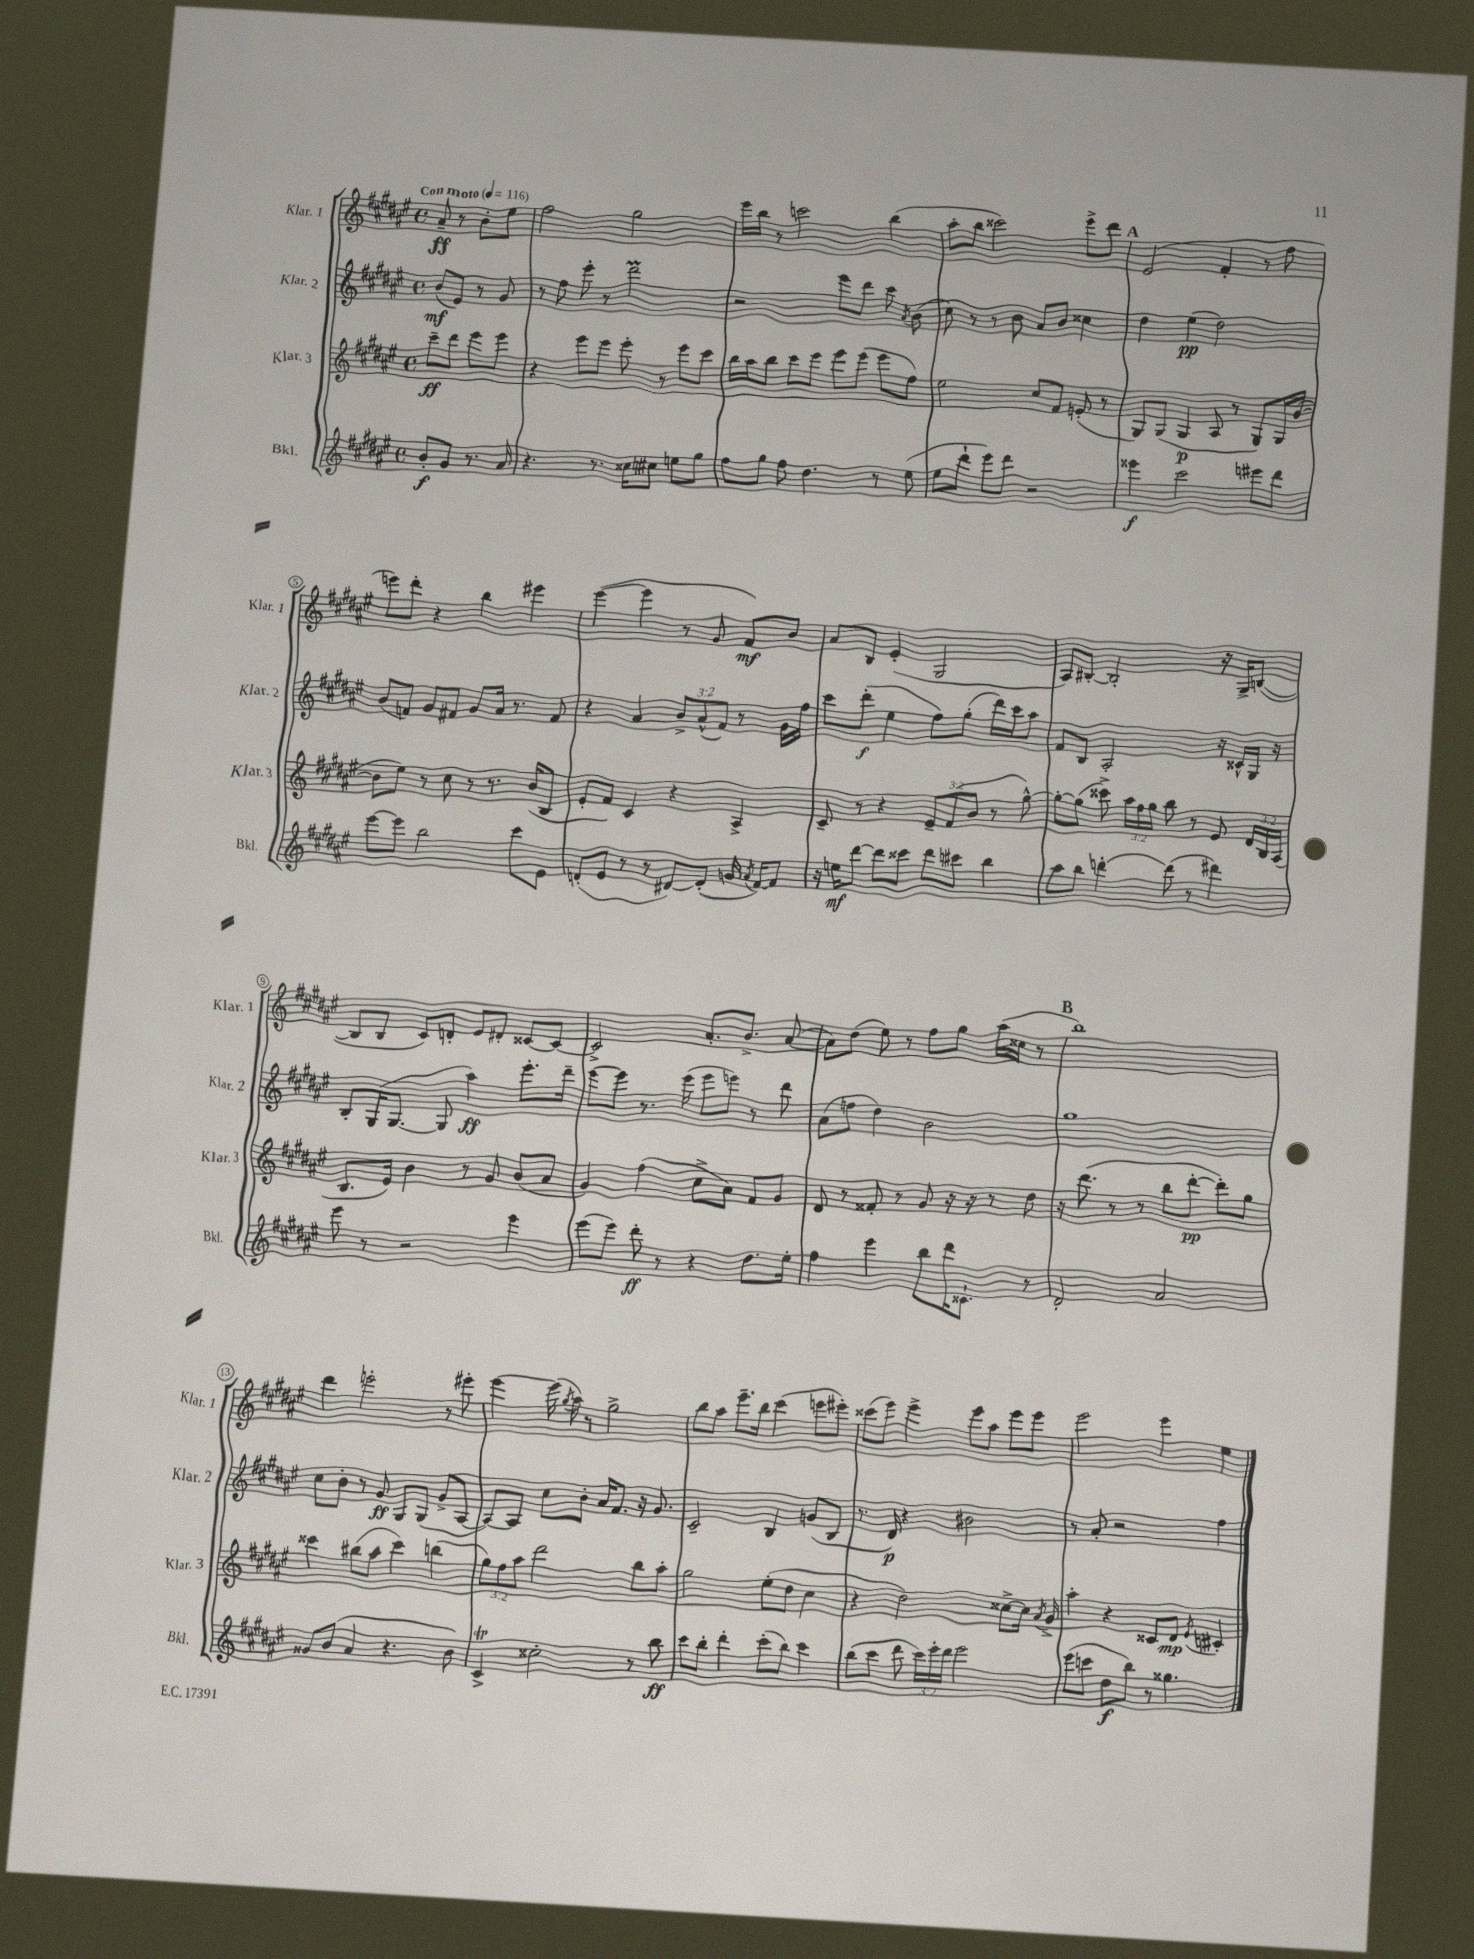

**kern	**dynam	**kern	**dynam	**kern	**dynam	**kern	**dynam
*part4	*part4	*part3	*part3	*part2	*part2	*part1	*part1
*staff4	*staff4	*staff3	*staff3	*staff2	*staff2	*staff1	*staff1
*I"Bkl.	*	*I"Klar. 3	*	*I"Klar. 2	*	*I"Klar. 1	*
*I'Bkl.	*	*I'Klar. 3	*	*I'Klar. 2	*	*I'Klar. 1	*
*clefG2	*	*clefG2	*	*clefG2	*	*clefG2	*
*k[f#c#g#d#a#e#]	*	*k[f#c#g#d#a#e#]	*	*k[f#c#g#d#a#e#]	*	*k[f#c#g#d#a#e#]	*
*M4/4	*	*M4/4	*	*M4/4	*	*M4/4	*
*met(c)	*	*met(c)	*	*met(c)	*	*met(c)	*
*MM116	*	*MM116	*	*MM116	*	*MM116	*
=	=	=	=	=	=	=	=
!	!	!	!	!	!	!LO:TX:a:B:t=Con moto	!
8b'/L	f	8ccc#~\L	ff	(8b/L	mf	8a#~/	ff
8g#/J	.	8ddd#\J	.	8e#/J)	.	8r	.
8.r	.	8eee#\L	.	8r	.	8b'\L	.
.	.	8eee#\J	.	8g#/	.	8ee#\J	.
16a#/	.	.	.	.	.	.	.
=1	=1	=1	=1	=1	=1	=1	=1
4.r	.	4r	.	8r	.	2ff#\	.
.	.	.	.	8ff#\	.	.	.
.	.	8eee#\L	.	8eee#'\	.	.	.
8.r	.	8eee#\J	.	8r	.	.	.
.	.	8eee#'\	.	2ddd#M\	.	2gg#\	.
16cc##X\KL	.	.	.	.	.	.	.
8cc#X\J	.	8r	.	.	.	.	.
8een\L	.	8eee#\L	.	.	.	.	.
8gg#\J	.	8ccc#\J	.	.	.	.	.
=2	=2	=2	=2	=2	=2	=2	=2
8ff#\L	.	16bb\LL	.	2r	.	16eee#\LL	.
.	.	16aa#\J	.	.	.	16bb\JJ	.
8gg#\J	.	8bb\J	.	.	.	8r	.
8ff#\	.	8ccc#\L	.	.	.	2cccn\	.
4.dd#\	.	8eee#\J	.	.	.	.	.
.	.	8eee#\L	.	8eee#\L	.	.	.
.	.	(8eee#\J	.	8ddd#\J	.	.	.
8r	.	8eee#\L	.	8ccc#\	.	(4bb\	.
.	.	.	.	8qa#/	.	.	.
(8ee#\	.	8ff#\J)	.	(8b\	.	.	.
=3	=3	=3	=3	=3	=3	=3	=3
8ee#\L	.	2ee#\	.	8cc#\)	.	8aa#'\L	.
8ddd#`\J	.	.	.	8r	.	8bb\J	.
8eee#\L)	.	.	.	8r	.	2ccc##X\)	.
8ddd#\J	.	.	.	8b\	.	.	.
2r	.	8cc#/L	.	8a#/L	.	.	.
.	.	8f#/J	.	8b/J	.	.	.
.	.	(8en'/	.	4cc##X\	.	8eee#^\L	.
.	.	8r	.	.	.	8ddd#\J	.
!!LO:REH:place=s1:t=A
=4	=4	=4	=4	=4	=4	=4	=4
4eee##X\	f	8G#/L)	.	4dd#\	.	(2e#/	.
.	.	(8G#/J	.	.	.	.	.
2ccc#\	.	4G#/	p	(4ee#\	pp	.	.
.	.	8A#/	.	2dd#\)	.	4f#'/	.
.	.	8r	.	.	.	.	.
8eee#X\L	.	8G#/L)	.	.	.	8r	.
8ddd#\J	.	16G#/L	.	.	.	8ff#\	.
.	.	([16b/JJ	.	.	.	.	.
!!LO:LB:g=z
=5	=5	=5	=5	=5	=5	=5	=5
[8eee#\L	.	8b\L]	.	(8b/L	.	8eeen\L)	.
8eee#\J]	.	8ee#\J)	.	8fn/J)	.	8ddd#'\J	.
2bb\	.	8r	.	8g#/L	.	4r	.
.	.	8cc#\	.	8f#X/J	.	.	.
.	.	8r	.	8g#/L	.	4bb\	.
.	.	8.r	.	16a#/Jk	.	.	.
.	.	.	.	8.r	.	.	.
8ccc#\L	.	.	.	.	.	4eee#X\	.
.	.	(16b/KL	.	.	.	.	.
8e#\J	.	8B/J	.	8f#/	.	.	.
=6	=6	=6	=6	=6	=6	=6	=6
(8dn'/L	.	8e#'/L	.	4r	.	([4eee#\	.
8e#/J	.	8f#/J)	.	.	.	.	.
8r	.	4c#/	.	4a#/	.	4eee#\]	.
8r	.	.	.	.	.	.	.
[8d#X/L)	.	4r	.	12b^/L	.	8r	.
.	.	.	.	(12a#^^/	.	.	.
(8d#'/J]	.	.	.	.	.	8g#/	.
.	.	.	.	12f#/J)	.	.	.
16gn/	.	4A#^/	.	8r	.	8f#/L)	mf
8qa#/	.	.	.	.	.	.	.
[16f#/KL)	.	.	.	.	.	.	.
8f#/J]	.	.	.	16g#\LL	.	8b/J	.
.	.	.	.	16ff#\JJ	.	.	.
=7	=7	=7	=7	=7	=7	=7	=7
16r	.	8c#~/	.	8ccc#\L	.	8a#/L	.
16een\KL	mf	.	.	.	.	.	.
[8ddd#\J	.	8r	.	(8ddd#'\J	f	8B/J	.
8ddd#\L]	.	4r	.	4ee#\	.	(4e#'/	.
8ccc##X\J	.	.	.	.	.	.	.
8ddd#\L	.	12e#~/L	.	8ff#\L)	.	2G#/	.
.	.	(12f#/	.	.	.	.	.
8ccc#X\J	.	.	.	(8gg#'\J	.	.	.
.	.	12b/J	.	.	.	.	.
4bb\	.	8r	.	16ddd#\LL)	.	.	.
.	.	.	.	16ccc#\J	.	.	.
.	.	[8gg#^^\)	.	8aa#\J	.	.	.
=8	=8	=8	=8	=8	=8	=8	=8
8aa#\L	.	8gg#'\L_	.	8f#/L	.	8A#/L)	.
8bb\J	.	(8gg#\J]	.	8B/J	.	[8B#X'/J	.
[4dddn'\	.	8ccc##X^\)	.	2A#'/	.	2B#'/]	.
.	.	24aa#\LL	.	.	.	.	.
.	.	24ff#\	.	.	.	.	.
.	.	24gg#\JJ	.	.	.	.	.
(8ddd\]	.	8bb\	.	.	.	.	.
8r	.	8r	.	.	.	.	.
4ddd#X\)	.	8e#/	.	16r	.	16r	.
.	.	.	.	16c##X^^/LL	.	16G#^/KL	.
.	.	24d#/LL	.	16G#/JJ	.	([8Bn/J	.
.	.	24B/	.	.	.	.	.
.	.	.	.	16r	.	.	.
.	.	(24A#/JJ	.	.	.	.	.
!!LO:LB:g=z
=9	=9	=9	=9	=9	=9	=9	=9
8eee#\	.	8.B/L	.	8B'/L	.	8B/L]	.
8r	.	.	.	(16G#/K	.	8B/J	.
.	.	16e#/Jk)	.	[8.G#/J	.	.	.
2r	.	4b\	.	.	.	8c#/L)	.
.	.	.	.	8G#/]	.	8dn'/J	.
.	.	8r	.	4aa#\)	ff	8e#/L	.
.	.	8g#/	.	.	.	8d#X'/J	.
4eee#\	.	(8b/L	.	8.eee#'\L	.	[8c##X/L	.
.	.	8a#/J	.	.	.	8c##/J_	.
.	.	.	.	16ddd#~\Jk	.	.	.
=10	=10	=10	=10	=10	=10	=10	=10
(8eee#\L	.	4g#/)	.	[8eee#\L	.	2c##^/]	.
8eee#\J)	.	.	.	8eee#\J]	.	.	.
8ddd#'\	ff	(4ff#\	.	8.r	.	.	.
8r	.	.	.	.	.	.	.
.	.	.	.	(16eee#\	.	.	.
4r	.	8cc#^\L	.	8eee#\L	.	8.a#'/L	.
.	.	8a#\J)	.	8eeen\J)	.	.	.
.	.	.	.	.	.	8.b^/J	.
8.dd#\L	.	8f#/L	.	8r	.	.	.
.	.	8g#/J	.	8ddd#\	.	([8a#/	.
16ee#'\Jk	.	.	.	.	.	.	.
=11	=11	=11	=11	=11	=11	=11	=11
4ff#\	.	8d#/	.	(8a#\L	.	8a#\L])	.
.	.	8r	.	8ffn\J	.	(8dd#\J	.
4eee#\	.	8f##X'/	.	4dd#\)	.	8ee#\)	.
.	.	8r	.	.	.	8r	.
8bb\L	.	8g#/	.	2b\	.	8ff#\L	.
16ddd#\K	.	16r	.	.	.	8gg#\J	.
8.c##X`\J	.	16r	.	.	.	.	.
.	.	8r	.	.	.	(16aa#\LL	.
.	.	.	.	.	.	16cc##X\JJ	.
8r	.	8dd#\	.	.	.	8r	.
!!LO:REH:place=s1:t=B
=12	=12	=12	=12	=12	=12	=12	=12
2d#'/	.	16r	.	1gg#	.	1bb)	.
.	.	(8.ddd#\	.	.	.	.	.
.	.	8r	.	.	.	.	.
.	.	8r	.	.	.	.	.
2a#/	.	8bb\L	.	.	.	.	.
.	.	[8ddd#'\J	pp	.	.	.	.
.	.	8ddd#'\L])	.	.	.	.	.
.	.	8gg#\J	.	.	.	.	.
!!LO:LB:g=z
=13	=13	=13	=13	=13	=13	=13	=13
8g##X/L	.	4ccc##X\	.	8cc#\L	.	4ddd#\	.
(8b/J	.	.	.	8b'\J	.	.	.
4a#/	.	(8bb#X\L	.	8r	.	2eeen'\	.
.	.	8aa#\J	.	8g#/	ff	.	.
4.r	.	4ccc##\)	.	8G#/L	.	.	.
.	.	.	.	(8G#/J	.	.	.
.	.	(4bbn\	.	8g#^/L	.	8r	.
8b\)	.	.	.	[8A#/J	.	8eee#X'\	.
=14	=14	=14	=14	=14	=14	=14	=14
4c#T^/	.	12gg#\L)	.	8A#/L_)	.	[4eee#\	.
.	.	12ff#\	.	.	.	.	.
.	.	.	.	8A#/J]	.	.	.
.	.	12aa#\J	.	.	.	.	.
2cc##X'\	.	2ddd#\	.	8cc#\L	.	(16eee#\]	.
.	.	.	.	.	.	8qgg#/	.
.	.	.	.	.	.	16aa#\)	.
.	.	.	.	8b'\J	.	8r	.
.	.	.	.	16a#/KL	.	2gg#^\	.
.	.	.	.	8.f#/J	.	.	.
8r	.	8bb\L	.	16r	.	.	.
.	.	.	.	8.g#/	.	.	.
8bb\	ff	8aa#'\J	.	.	.	.	.
=15	=15	=15	=15	=15	=15	=15	=15
8ccc#\L	.	2gg#\	.	2c#~/	.	8bb\L	.
8bb'\J	.	.	.	.	.	8aa#\J	.
4ddd#'\	.	.	.	.	.	8.eee#~\L	.
.	.	.	.	.	.	16bb\Jk	.
(8ccc#'\L	.	(8ee#'\L	.	4B/	.	(4ccc#\	.
8bb\J)	.	8dd#\J	.	.	.	.	.
4ccc#\	.	4cc#\	.	(8gn/L	.	8eeen\L	.
.	.	.	.	8B/J	.	8eee#X'\J)	.
=16	=16	=16	=16	=16	=16	=16	=16
(8bb\L	.	4r	.	8.r	.	(8ccc##X\L	.
8ccc#\J	.	.	.	.	.	8eee#\J)	.
.	.	.	.	16d#/)	p	.	.
8ddd#\	.	2dd#\)	.	4r	.	4eee#^\	.
24ccc#\LL)	.	.	.	.	.	.	.
24eee#'\	.	.	.	.	.	.	.
24ddd#\JJ	.	.	.	.	.	.	.
2eee#\	.	.	.	2b#X\	.	8eee#\L	.
.	.	.	.	.	.	8aa#\J	.
.	.	[8cc##X^\L	.	.	.	8eee#\L	.
.	.	16cc##\Jk]	.	.	.	8eee#\J	.
.	.	8qa#/	.	.	.	.	.
.	.	16g#^/	.	.	.	.	.
=17	=17	=17	=17	=17	=17	=17	=17
(8eee#\L	.	4aa#'\	.	8r	.	2eee#\	.
8cccn\J	.	.	.	8a#'/	.	.	.
8dd#\L	f	4r	.	2r	.	.	.
8bb\J)	.	.	.	.	.	.	.
8r	.	8c##X/L	.	.	.	4eee#\	.
4.gg##X\	.	8d#/J	mp	.	.	.	.
.	.	8qe#/	.	.	.	.	.
.	.	4c#X'/	.	4ff#\	.	4ee#\	.
==	==	==	==	==	==	==	==
*-	*-	*-	*-	*-	*-	*-	*-
